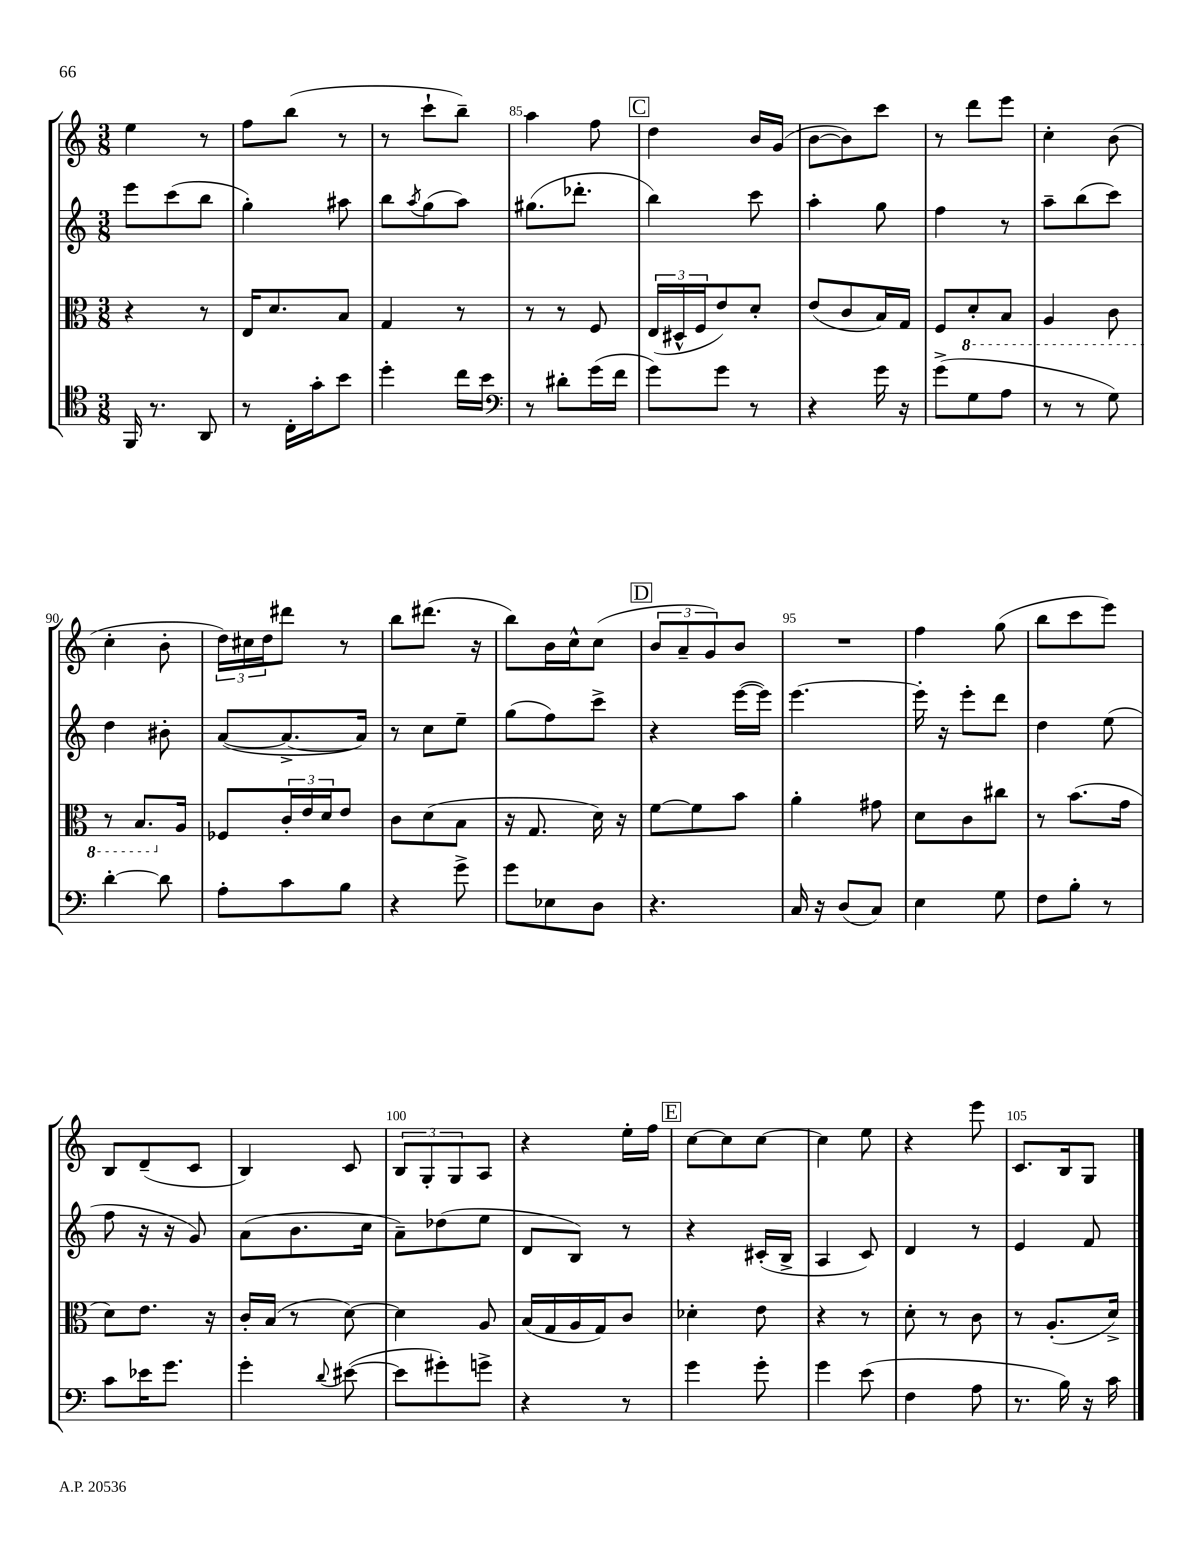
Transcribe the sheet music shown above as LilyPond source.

<<
\new StaffGroup <<
\new Staff = "s0" {
    \clef treble \key c \major \numericTimeSignature \time 3/8
    e''4 r8 |
    f''8 b''8( r8 |
    r8 c'''8-! b''8--) |
    a''4 f''8 |
    \mark \markup { \box "C" } d''4 b'16 g'16( |
    b'8~ b'8) c'''8 |
    r8 d'''8 e'''8 |
    c''4-. b'8( |
    c''4-. b'8-. |
    \tuplet 3/2 { d''16) cis''16 d''16 } dis'''8 r8 |
    b''8 dis'''8.( r16 |
    b''8) b'16 c''16-^ c''8( |
    \mark \markup { \box "D" } \tuplet 3/2 { b'8 a'8-- g'8) } b'8 |
    R4. |
    f''4 g''8( |
    b''8 c'''8 e'''8) |
    b8 d'8--( c'8 |
    b4) c'8 |
    \tuplet 3/2 { b8 g8-. g8 } a8 |
    r4 e''16-. f''16 |
    \mark \markup { \box "E" } c''8~ c''8 c''8~ |
    c''4 e''8 |
    r4 e'''8 |
    c'8. b16 g8 \bar "|." |
}
\new Staff = "s1" {
    \clef treble \key c \major \numericTimeSignature \time 3/8
    e'''8 c'''8( b''8 |
    g''4-.) ais''8 |
    b''8 \acciaccatura { a''8 } g''8( a''8) |
    gis''8.( des'''8.-. |
    \mark \markup { \box "C" } b''4) c'''8 |
    a''4-. g''8 |
    f''4 r8 |
    a''8-- b''8( c'''8) |
    d''4 bis'8-. |
    a'8~( a'8.~-> a'16) |
    r8 c''8 e''8-- |
    g''8( f''8) c'''8-> |
    \mark \markup { \box "D" } r4 e'''16~( e'''16) |
    e'''4.~ |
    e'''16-. r16 e'''8-. d'''8 |
    d''4 e''8( |
    f''8 r16 r16 g'8) |
    a'8( b'8. c''16 |
    a'8--) des''8( e''8 |
    d'8 b8) r8 |
    \mark \markup { \box "E" } r4 cis'16-.( b16-> |
    a4 c'8) |
    d'4 r8 |
    e'4 f'8 \bar "|." |
}
\new Staff = "s2" {
    \clef alto \key c \major \numericTimeSignature \time 3/8
    r4 r8 |
    e16 d'8. b8 |
    g4 r8 |
    r8 r8 f8 |
    \mark \markup { \box "C" } \tuplet 3/2 { e16( dis16-^ f16 } e'8) d'8-. |
    e'8( c'8 b16) g16 |
    f8 \ottava #-1 d8-. b,8 |
    a,4 c8 |
    r8 b,8. \ottava #0 a16 |
    fes8 \tuplet 3/2 { c'16-. e'16 d'16 } e'8 |
    c'8 d'8( b8 |
    r16 g8. d'16) r16 |
    \mark \markup { \box "D" } f'8~ f'8 b'8 |
    a'4-. gis'8 |
    d'8 c'8 cis''8 |
    r8 b'8.( g'16 |
    d'8) e'8. r16 |
    c'16-. b16( r8 d'8~) |
    d'4 a8 |
    b16( g16 a16 g16) c'8 |
    \mark \markup { \box "E" } des'4-. e'8 |
    r4 r8 |
    d'8-. r8 c'8 |
    r8 a8.-.( d'16->) \bar "|." |
}
\new Staff = "s3" {
    \clef tenor \key c \major \numericTimeSignature \time 3/8
    f,16 r8. a,8 |
    r8 c16-. g'16-. b'8 |
    d''4-. c''16 b'16 |
    \clef bass r8 dis'8-. g'16( f'16 |
    \mark \markup { \box "C" } g'8) g'8 r8 |
    r4 g'16 r16 |
    g'8->( g8 a8 |
    r8 r8 g8) |
    d'4~-. d'8 |
    a8-. c'8 b8 |
    r4 g'8-> |
    g'8 ees8 d8 |
    \mark \markup { \box "D" } r4. |
    c16 r16 d8( c8) |
    e4 g8 |
    f8 b8-. r8 |
    c'8 ees'16 g'8. |
    g'4-. \appoggiatura { d'8 } eis'8~( |
    eis'8 gis'8-.) g'8-> |
    r4 r8 |
    \mark \markup { \box "E" } g'4 g'8-. |
    g'4 e'8( |
    f4 a8 |
    r8. b16) r16 c'16 \bar "|." |
}
>>
>>
\layout { \context { \Score currentBarNumber = #82 \override BarNumber.break-visibility = ##(#f #t #t) barNumberVisibility = #(every-nth-bar-number-visible 5) } }
